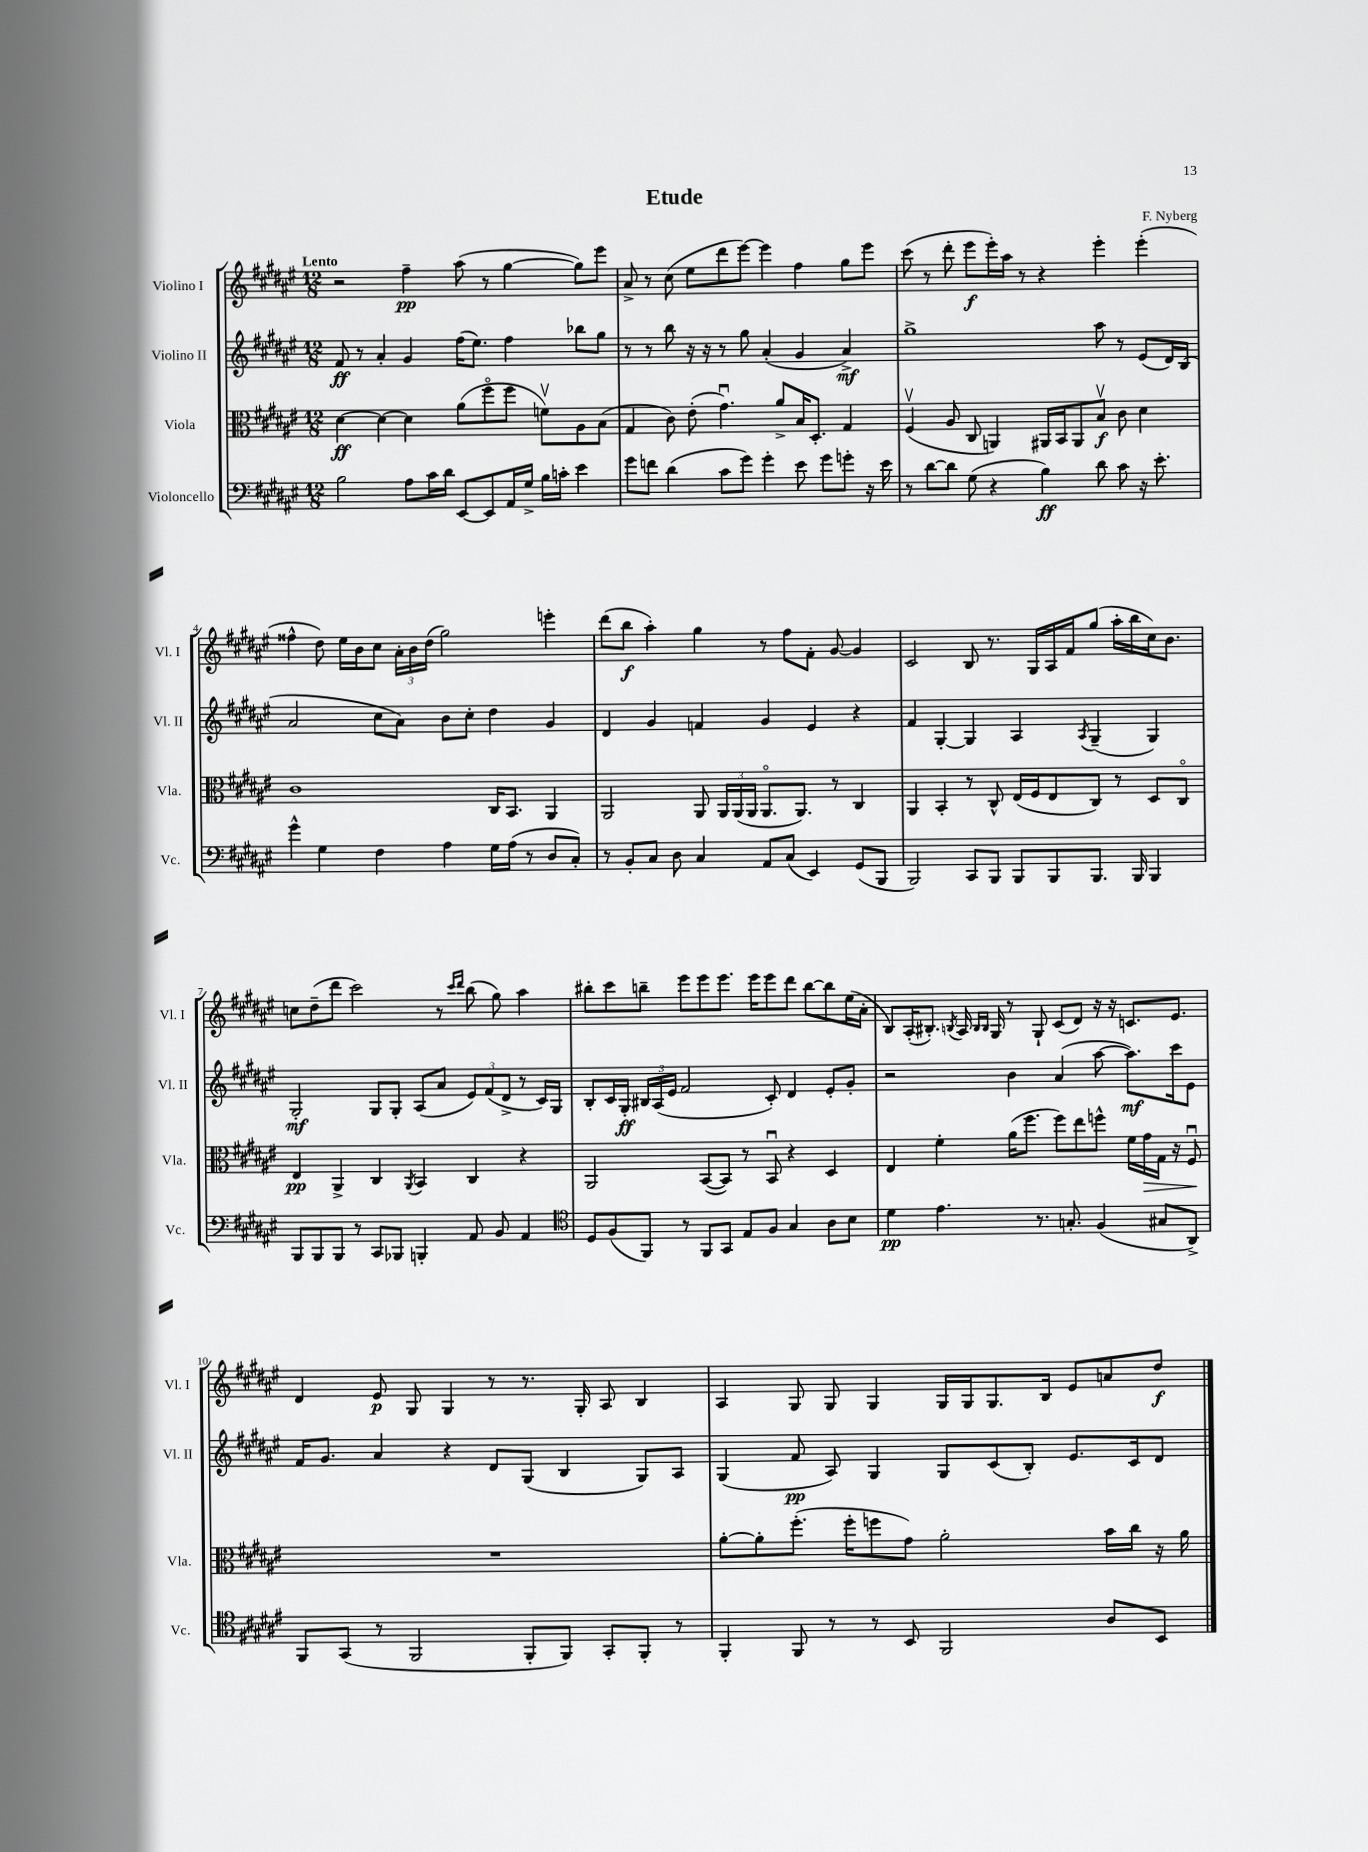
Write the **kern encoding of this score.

**kern	**kern	**kern	**kern
*staff4	*staff3	*staff2	*staff1
*clefF4	*clefC3	*clefG2	*clefG2
*k[f#c#g#d#a#e#]	*k[f#c#g#d#a#e#]	*k[f#c#g#d#a#e#]	*k[f#c#g#d#a#e#]
*M12/8	*M12/8	*M12/8	*M12/8
2B	[4d#	8f#	2r
.	.	8r	.
.	4d#_	4a#'	.
8A#	4d#]	4g#	4ff#~
16c#	.	.	.
16d#	.	.	.
[8EE#	(8a#	(16ff#	(8aa#
.	.	8.ee#)	.
8EE#]	8ff#o	.	8r
16AA#	8ff#	4ff#	[4gg#
16G#^	.	.	.
16B	8fv)	.	.
16c'	.	.	.
4e#	8A#	8bb-	8gg#])
.	(8B	8gg#	8eee#
=	=	=	=
8g#	4G#	8r	8a#^
8f	.	8r	8r
(4d#	8c#)	8bb	(8cc#
.	(8e#'	16r	8ee#
.	.	16r	.
8c#	4.g#u)	8r	8ddd#
8g#)	.	8gg#	[8eee#)
4g#'	.	(4a#'	4eee#]
.	8a#^	.	.
8e#	16B	4g#	4ff#
.	8.D#'	.	.
8g#	.	.	.
8g'	4G#	4a#^)	8gg#
16r	.	.	8eee#
16e#	.	.	.
=	=	=	=
8r	(4F#v	1gg#^	(8ccc#
[8d#	.	.	8r
8d#]	8A#	.	8ddd#'
(8G#	8C#	.	8eee#
4r	4AA)	.	16eee#')
.	.	.	16aa#
.	.	.	8r
4B)	16AA#	.	4r
.	16BB	.	.
.	8AA#	.	.
8d#	8Bv	8aa#	4eee#'
8c#	8c#	8r	.
16r	4d#	(8e#	(4eee#'
8.e#'	.	.	.
.	.	16d#)	.
.	.	(16B	.
=	=	=	=
4g#^^	1c#	2a#	4ff##^^
4G#	.	.	8dd#)
.	.	.	16ee#
.	.	.	16b
4F#	.	8cc#	8cc#
.	.	8a#)	24a#'
.	.	.	24b
.	.	.	(24dd#
4A#	.	8b	2gg#)
.	.	8cc#'	.
16G#	16C#	4dd#	.
(16A#	8.BB	.	.
8r	.	.	.
8D#	4AA#	4g#	4eee'
8C#')	.	.	.
=	=	=	=
8r	2AA#	4d#	(8ddd#
8BB'	.	.	8bb
8C#	.	4g#	4aa#')
8D#	.	.	.
4C#	8AA#	4f	4gg#
.	24AA#	.	.
.	(24AA#	.	.
.	24AA#	.	.
8AA#	8.AA#o	4g#	8r
(8C#	.	.	8ff#
.	8.AA#)	.	.
4EE#)	.	4e#	8f#'
.	8r	.	[8g#
(8GG#	4C#	4r	4g#]
8BBB	.	.	.
=	=	=	=
2BBB)	4AA#	4f#	2c#
.	4BB'	[4G#'	.
8CC#	8r	4G#]	8B
8BBB	8C#^^	.	8.r
8BBB	(16E#	4A#	.
.	16F#	.	16G#
8BBB	8E#	.	16A#
.	.	.	16f#
.	.	8qA#	.
8.BBB	8C#)	(4G#~	(8gg#
.	8r	.	16aa#'
16BBB	.	.	16bb
4BBB	8D#	4G#)	16cc#)
.	.	.	8.b
.	8C#o	.	.
=	=	=	=
8BBB	4E#	2G#'	8cc
8BBB	.	.	(8dd#~
8BBB	4AA#^	.	8ddd#
8r	.	.	2ccc#)
8CC#	4C#	8G#	.
8BBB-	.	8G#'	.
.	8qAA#	.	.
4BBB'	4BB	(8A#	.
.	.	8a#	8r
.	.	.	16qqccc#
.	.	.	16qqddd#
8AA#	4C#	12e#)	(8bb
.	.	(12f#	.
8BB	.	.	8gg#)
.	.	12d#^	.
4AA#	4r	8r	4aa#
.	.	16c#)	.
.	.	16G#	.
=	=	=	=
*clefC4	*	*	*
8D#	2AA#	8B'	8bb#'
(8F#	.	16c#	8ccc#
.	.	16G#'	.
8FF#)	.	24B#	8bb~
.	.	(24A#	.
.	.	24e#	.
8r	.	2f#	8eee#
8FF#	([8BB	.	8eee#
8GG#	8BB])	.	8.eee#
8E#	8r	.	.
.	.	.	16eee#
8F#	8BBu	8c#')	8eee#
4G#	4r	4d#	8ddd#
.	.	.	[8bb
8A#	4D#	8e#'	8bb]
8B	.	8g#'	(16ee#
.	.	.	16a#'
=	=	=	=
4d#	4E#	2r	8B)
.	.	.	(16A#'
.	.	.	8.B#')
4.e#	4f#'	.	.
.	.	.	8qB
.	.	.	16A#
.	.	.	16qqB
.	.	.	16qqB
.	.	.	16G#
.	(16a#	4b	8r
.	8.ff#	.	.
8.r	.	.	8G#`
.	8ff#)	(4a#	(8c#
8.G'	.	.	.
.	8ee#	.	8d#)
(4F#	8ff^^	[8aa#	16r
.	.	.	16r
.	16f#	8.aa#])	8.c
.	16g#	.	.
8G#	16G#	.	.
.	16r	16ccc#	8.e#
8AA#^)	8F#u	8e#	.
=	=	=	=
8FF#	1.r	16f#	4d#
.	.	8.g#	.
(8GG#	.	.	.
8r	.	4a#	8e#
2FF#	.	.	8G#
.	.	4r	4G#
.	.	8d#	8r
8FF#'	.	(8G#	8.r
8FF#)	.	4B	.
.	.	.	16G#'
8GG#'	.	.	8A#
8FF#'	.	8G#)	4B
8r	.	8A#	.
=	=	=	=
4FF#'	[8a#'	(4G#	4A#
.	8a#']	.	.
8FF#	(8.ff#'	8f#	8G#
8r	.	8A#)	8G#
.	16ff#'	.	.
8r	8ff	4G#	4G#
8BB	8g#)	.	.
2FF#	2a#'	8G#	16G#
.	.	.	16G#
.	.	(8c#	8.G#
.	.	8B')	.
.	.	.	16B
.	.	8.e#	8e#
8A#	16b	.	8a
.	16cc#	16c#	.
8BB	16r	8d#	8dd#
.	16a#	.	.
==	==	==	==
*-	*-	*-	*-
